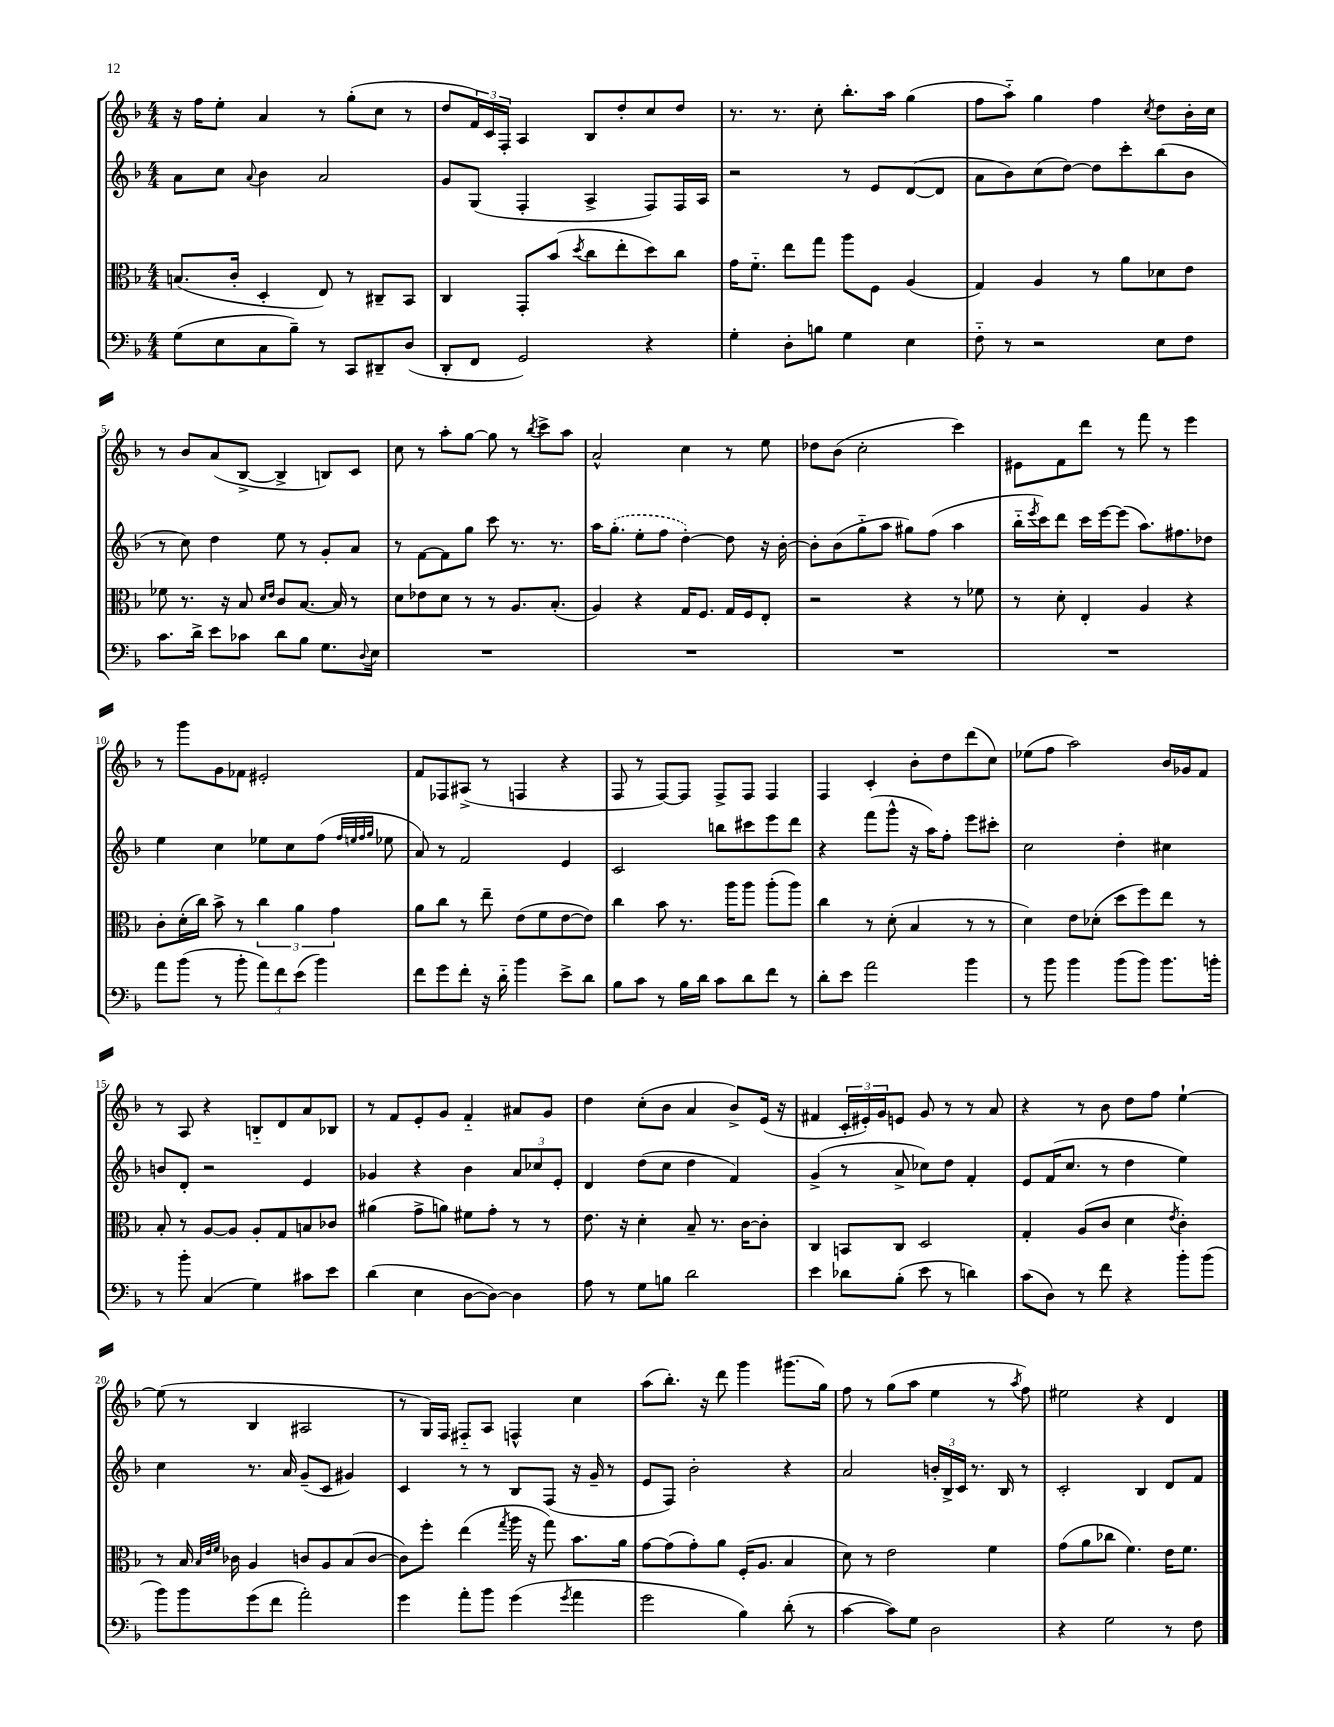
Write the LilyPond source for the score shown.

<<
\new StaffGroup <<
\new Staff = "s0" {
    \clef treble \key f \major \numericTimeSignature \time 4/4
    r16 f''16 e''8-. a'4 r8 g''8-.( c''8 r8 |
    d''8 \tuplet 3/2 { f'16) c'16 f16-. } a4 bes8 d''8-. c''8 d''8 |
    r8. r8. c''8-. bes''8.-. a''16 g''4( |
    f''8 a''8-_) g''4 f''4 \acciaccatura { c''8 } d''8 bes'16-. c''16 |
    r8 bes'8 a'8( bes8~-> bes4-> b8) c'8 |
    c''8 r8 a''8-. g''8~ g''8 r8 \acciaccatura { bes''8 } c'''8-> a''8 |
    a'2-^ c''4 r8 e''8 |
    des''8 bes'8( c''2-. c'''4) |
    eis'8 f'8 d'''8 r8 f'''8 r8 e'''4 |
    r8 g'''8 g'8 fes'8 eis'2-. |
    f'8 fes8 ais8->( r8 f4 r4 |
    f8 r8 f8~) f8 f8-> f8 f4 |
    f4 c'4-. bes'8-. d''8 d'''8( c''8) |
    ees''8( f''8 a''2) bes'16 ges'16 f'8 |
    r8 a8 r4 b8-_ d'8 a'8 bes8 |
    r8 f'8 e'8-. g'8 f'4-_ ais'8 g'8 |
    d''4 c''8-.( bes'8 a'4 bes'8->) e'16( r16 |
    fis'4 \tuplet 3/2 { c'16-. eis'16-.) g'16 } e'8 g'8 r8 r8 a'8 |
    r4 r8 bes'8 d''8 f''8 e''4~-! |
    e''8( r8 bes4 ais2 |
    r8 g16) f16 fis8-_ a8 f4-^ c''4 |
    a''8( bes''8.-.) r16 d'''8 g'''4 gis'''8.( g''16) |
    f''8 r8 g''8( a''8 e''4 r8 \acciaccatura { a''8 } f''8) |
    eis''2 r4 d'4 \bar "|." |
}
\new Staff = "s1" {
    \clef treble \key f \major \numericTimeSignature \time 4/4
    a'8 c''8 \appoggiatura { a'8 } bes'4 a'2 |
    g'8 g8( f4-. a4-> f8) f16 a16 |
    r2 r8 e'8 d'8~( d'8 |
    a'8 bes'8) c''8( d''8~) d''8 c'''8-. bes''8( bes'8 |
    r8 c''8) d''4 e''8 r8 g'8-. a'8 |
    r8 f'8~ f'8 g''8 c'''8 r8. r8. |
    a''16 \once \slurDashed g''8.-.( e''8-. f''8 d''4~-.) d''8 r16 bes'16~-. |
    bes'8-. bes'8( g''8-_ a''8 gis''8) f''8( a''4 |
    bes''16-_ \acciaccatura { e'''8 } c'''16) d'''8 c'''16 e'''16~ e'''8( a''8.) fis''8. des''8 |
    e''4 c''4 ees''8 c''8 f''8( \grace { f''32 e''32 f''32 g''32 } ees''8 |
    a'8) r8 f'2 e'4 |
    c'2 b''8 cis'''8 e'''8 d'''8 |
    r4 f'''8( g'''8-^ r16 a''16) f''8-. e'''8 cis'''8-. |
    c''2 d''4-. cis''4 |
    b'8 d'8-. r2 e'4 |
    ges'4 r4 bes'4 \tuplet 3/2 { a'8 ces''8 e'8-. } |
    d'4 d''8( c''8 d''4 f'4) |
    g'4->( r8 a'8-> ces''8) d''8 f'4-. |
    e'8 f'16( c''8. r8 d''4 e''4) |
    c''4 r8. a'16 g'8--( c'8 gis'4) |
    c'4 r8 r8 bes8 f8( r16 g'16-- r8 |
    e'8 f8) bes'2-. r4 |
    a'2 \tuplet 3/2 { b'16-. bes16-> c'16 } r8. bes16 r8 |
    c'2-. bes4 d'8 f'8 \bar "|." |
}
\new Staff = "s2" {
    \clef alto \key f \major \numericTimeSignature \time 4/4
    b8.( c'16-. d4-. e8) r8 cis8-- bes,8 |
    c4 g,8-. bes'8( \acciaccatura { d''8 } c''8 e''8-. d''8) c''8 |
    g'16 f'8.-_ e''8 g''8 a''8 f8 a4( |
    g4) a4 r8 a'8 des'8 e'8 |
    fes'8 r8. r16 bes8 \grace { d'16 e'16 } c'8 bes8.~ bes16 r8 |
    d'8 ees'8 d'8 r8 r8 a8. bes8.-.( |
    a4) r4 g16 f8. g16 f16 e8-. |
    r2 r4 r8 fes'8 |
    r8 d'8-. e4-. a4 r4 |
    c'8-. d'16-.( c''16) bes'8-> r8 \tuplet 3/2 { c''4 a'4 g'4 } |
    a'8 c''8 r8 e''8-- e'8( f'8 e'8~ e'8) |
    c''4 bes'8 r8. a''16 a''8 a''8-.( a''8) |
    c''4 r8 d'8-.( bes4 r8 r8 |
    d'4) e'8 des'8-.( d''8 f''8) e''8 r8 |
    bes8-. r8 a8~ a8 a8-. g8 b8 ces'8 |
    ais'4( g'8-> a'8) fis'8 g'8-. r8 r8 |
    e'8. r16 d'4-. bes8-- r8. c'16~ c'8-. |
    c4 b,8 c8 d2 |
    g4-. a8( c'8 d'4 \acciaccatura { e'8 } c'4-.) |
    r8 bes16 \grace { bes32 e'32 f'32 } ces'16 a4 c'8 a8 bes8( c'8~ |
    c'8) f''8-. e''4( \acciaccatura { g''8 } a''16 r16 g''8) bes'8. a'16 |
    g'8~ g'8( g'8-.) a'8 f16-.( a8. bes4 |
    d'8) r8 e'2 f'4 |
    g'8( a'8 ces''8 f'4.) e'16 f'8. \bar "|." |
}
\new Staff = "s3" {
    \clef bass \key f \major \numericTimeSignature \time 4/4
    g8( e8 c8 bes8--) r8 c,8 dis,8-- d8( |
    d,8-. f,8 g,2) r4 |
    g4-. d8-. b8 g4 e4 |
    f8-_ r8 r2 e8 f8 |
    c'8. d'16-> e'8 ces'8 d'8 bes8 g8. \appoggiatura { d8 } e16 |
    R1 |
    R1 |
    R1 |
    R1 |
    a'8 bes'8( r8 bes'8-. \tuplet 3/2 { a'8) f'8 e'8( } bes'4) |
    f'8 g'8 f'8-. r16 d'16-_ bes'4 e'8-> d'8 |
    bes8 c'8 r8 bes16 d'16 c'8 d'8 f'8 r8 |
    d'8-. e'8 a'2 bes'4 |
    r8 bes'8 bes'4 bes'8( bes'8) bes'8. b'16-. |
    r8 bes'8-. c4( g4) cis'8 e'8 |
    d'4( e4 d8~ d8~) d4 |
    a8 r8 g8 b8 d'2 |
    e'4 des'8 bes8-.( e'8 r8 d'4) |
    c'8( d8) r8 f'8 r4 bes'8-. bes'8( |
    bes'8) bes'8 g'8( f'8 a'2-.) |
    g'4 a'8-. bes'8 g'4( \acciaccatura { g'8 } a'4 |
    g'2 bes4) d'8-.( r8 |
    c'4~ c'8) g8 d2 |
    r4 g2 r8 f8 \bar "|." |
}
>>
>>
